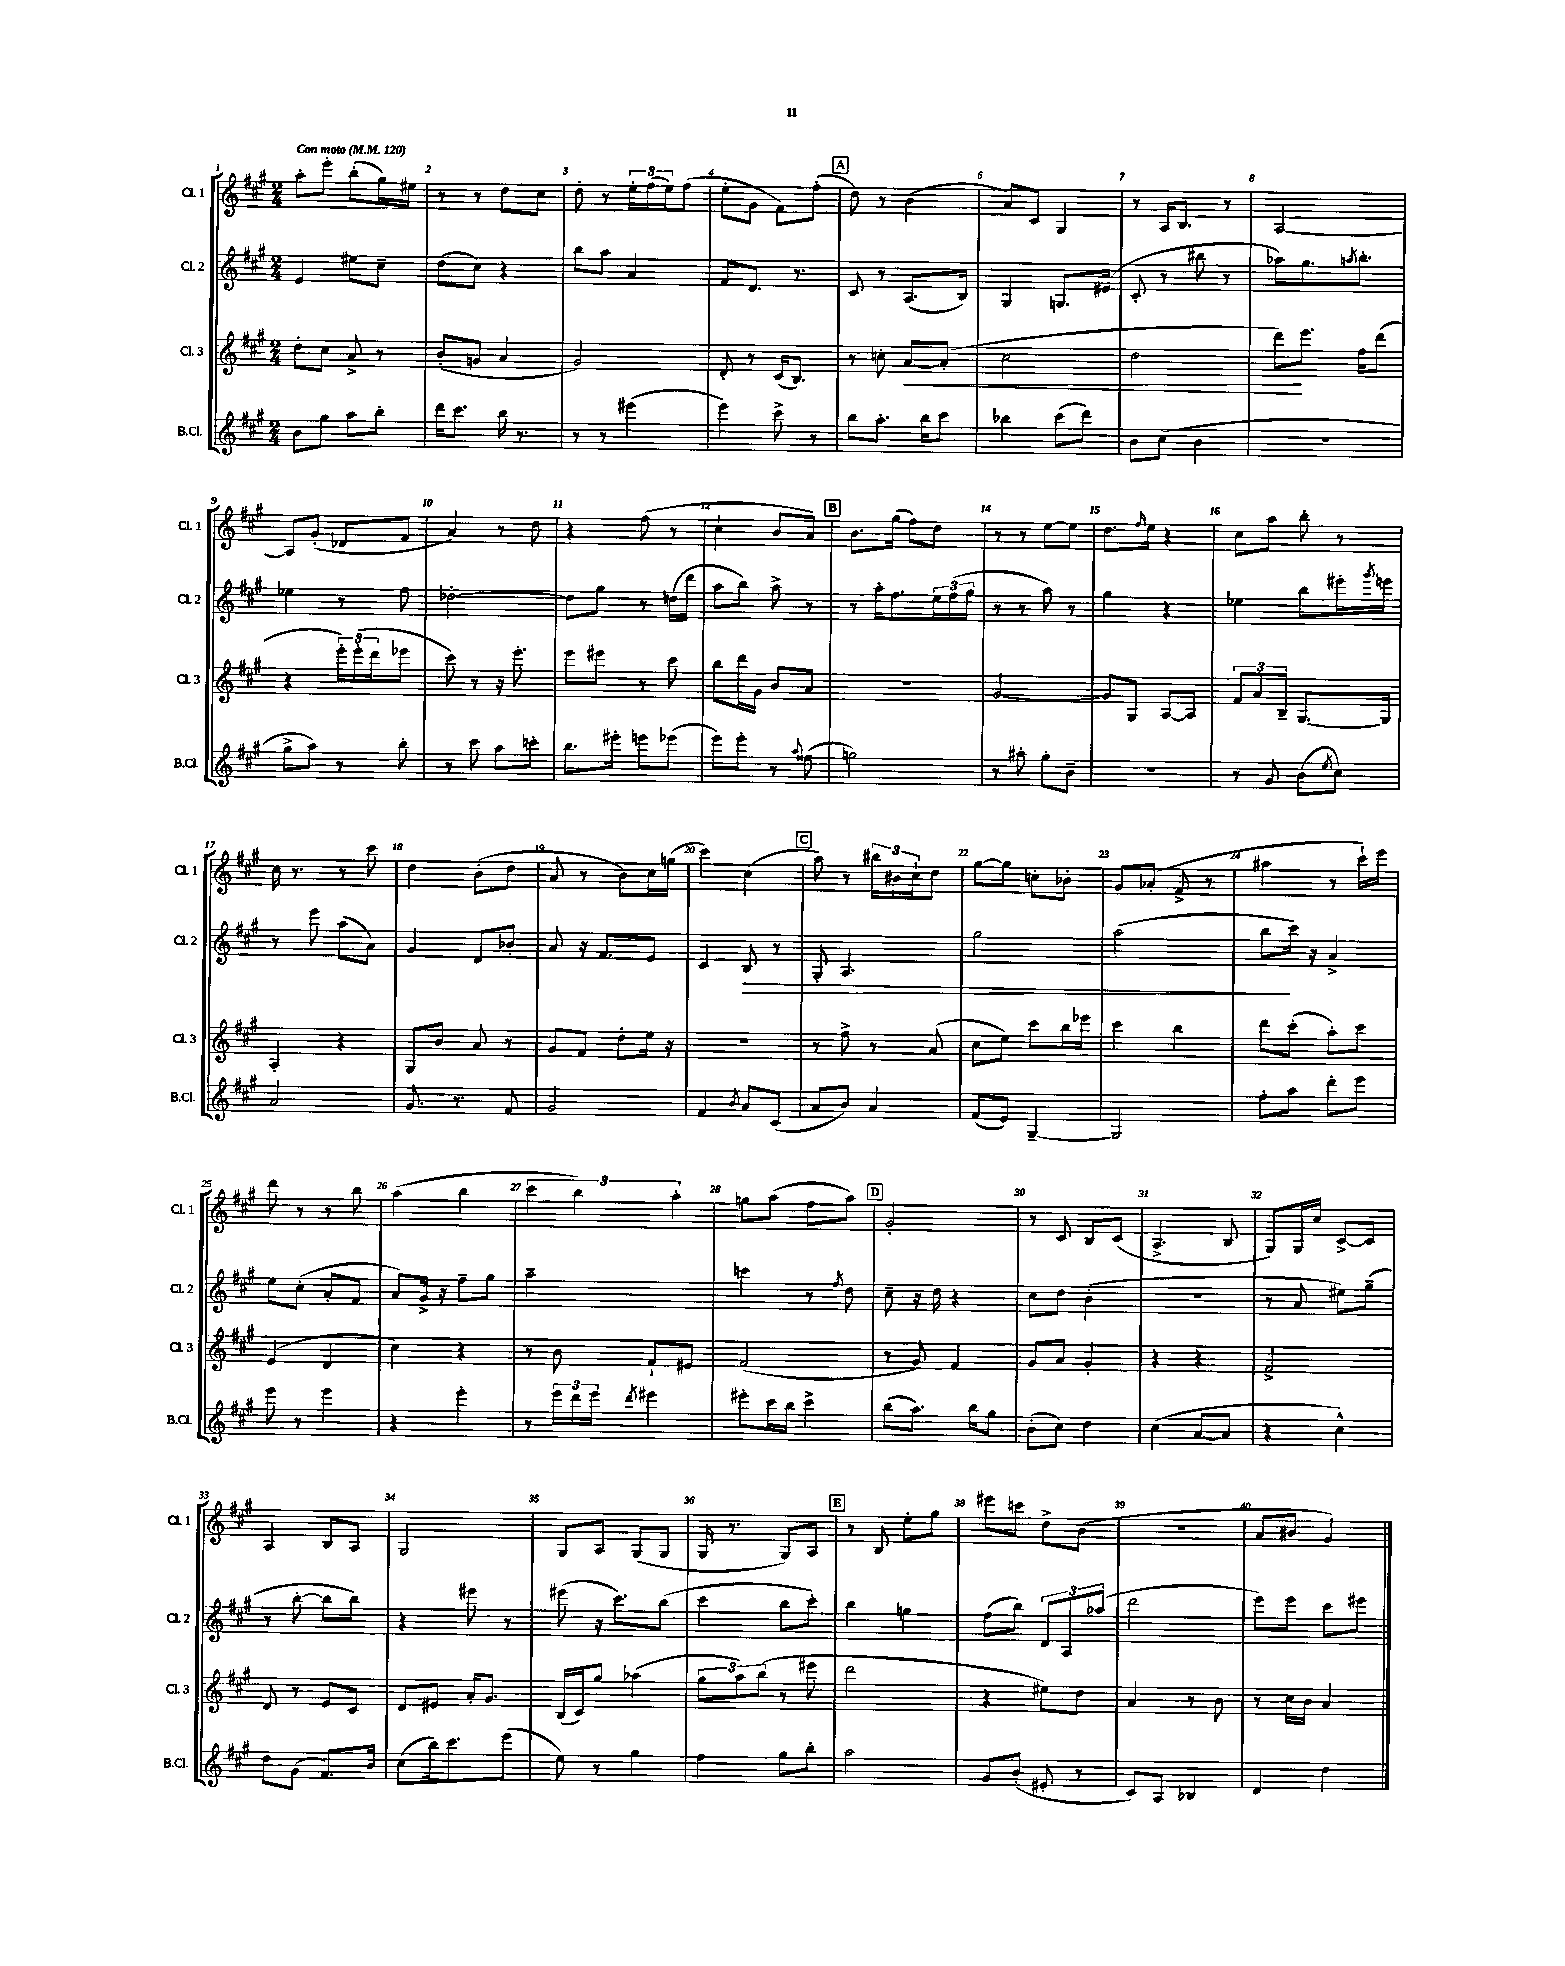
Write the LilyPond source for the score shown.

<<
\new StaffGroup <<
\new Staff = "s0" \with { instrumentName = "Cl. 1" shortInstrumentName = "Cl. 1" } {
    \clef treble \key a \major \numericTimeSignature \time 2/4 \tempo "Con moto" 4 = 120
    a''8-. e'''8-. b''8-.( gis''16) eis''16 |
    r8 r8 d''8 cis''8 |
    d''8-. r8 \tuplet 3/2 { e''16-. fis''16( e''16) } fis''8( |
    e''8-. gis'8 fis'8) fis''8-.( |
    \mark \markup { \box "A" } d''8) r8 b'4( |
    a'8) cis'8 gis4 |
    r8 a16 b8. r8 |
    a2~ |
    a8 gis'8-.( des'8 fis'8 |
    a'4) r8 d''8 |
    r4 fis''8( r8 |
    cis''4-! b'8 a'8) |
    \mark \markup { \box "B" } b'8. gis''16( fis''8) d''8 |
    r8 r8 e''8~ e''8 |
    d''8. \grace { fis''16 } e''16 r4 |
    cis''8 a''8 b''8-. r8 |
    cis''16 r8. r8 cis'''8 |
    d''4 b'8-.( d''8 |
    a'8 r8 b'8) cis''16 g''16( |
    cis'''4) cis''4( |
    \mark \markup { \box "C" } a''8) r8 \tuplet 3/2 { bis''16 bis'16 cis''16-! } d''8 |
    gis''8~ gis''8 c''8-. bes'8-. |
    gis'8 aes'8-.( fis'8-> r8 |
    ais''4 r8 cis'''16-!) e'''16 |
    d'''8 r8 r8 b''8 |
    a''4( b''4 |
    \tuplet 3/2 { cis'''4 b''4) a''4-. } |
    g''8 a''8( fis''8 a''8) |
    \mark \markup { \box "D" } gis'2-. |
    r8 cis'8 b8 cis'8( |
    a4.-> b8 |
    gis8) gis16 cis''16 cis'8~-> cis'8 |
    a4 b8 a8 |
    gis2 |
    gis8 a8 gis8( gis8 |
    gis16 r8. gis8) a8 |
    \mark \markup { \box "E" } r8 b8 e''8-. gis''8 |
    eis'''8 c'''8 d''8-> b'8( |
    r2 |
    a'8 bis'8 gis'4) \bar "|." |
}
\new Staff = "s1" \with { instrumentName = "Cl. 2" shortInstrumentName = "Cl. 2" } {
    \clef treble \key a \major \numericTimeSignature \time 2/4
    e'4 eis''8 cis''8-- |
    d''8( cis''8) r4 |
    b''8 a''8 a'4 |
    fis'8 d'8. r8. |
    \mark \markup { \box "A" } cis'8 r8 a8.( b16) |
    gis4 g8. eis'16( |
    cis'8-. r8 bis''8 r8 |
    aes''8) gis''8. \acciaccatura { a''8 } b''8.-. |
    ees''4 r8 fis''8 |
    des''2~-. |
    des''8 gis''8 r8 d''16( d'''16 |
    a''8 b''8) a''8-> r8 |
    \mark \markup { \box "B" } r8 a''16-. fis''8. \tuplet 3/2 { e''16 fis''16( gis''16 } |
    r8 r8 a''8) r8 |
    gis''4 r4 |
    ees''4 b''8 eis'''16-. \acciaccatura { gis'''8 } e'''16 |
    r8 e'''8 a''8( a'8) |
    gis'4 d'8 bes'8-. |
    a'8 r16 fis'8. e'8 |
    cis'4 b8\> r8 |
    \mark \markup { \box "C" } gis8-. a4. |
    gis''2 |
    a''2( |
    b''8\! cis'''16) r16 a'4-> |
    e''8 cis''8-.( a'8-. fis'8 |
    a'8) gis'16-> r16 fis''8-- gis''8 |
    a''2-- |
    c'''4 r8 \acciaccatura { fis''8 } d''8 |
    \mark \markup { \box "D" } cis''8-- r16 d''16 r4 |
    cis''8 d''8 b'4-.( |
    R2 |
    r8 a'8 eis''8) gis''8--( |
    r8 b''8~-. b''8 b''8) |
    r4 eis'''8 r8 |
    eis'''8( r16 cis'''8.) b''8( |
    cis'''4 b''8 cis'''8-.) |
    \mark \markup { \box "E" } b''4 g''4 |
    fis''8( b''8) \tuplet 3/2 { d'8 a8 aes''8( } |
    d'''2 |
    e'''8) e'''8 cis'''8 eis'''8 \bar "|." |
}
\new Staff = "s2" \with { instrumentName = "Cl. 3" shortInstrumentName = "Cl. 3" } {
    \clef treble \key a \major \numericTimeSignature \time 2/4
    d''8-. cis''8 a'8-> r8 |
    b'8-.( g'8 a'4 |
    gis'2) |
    d'8-. r8 cis'16( b8.) |
    \mark \markup { \box "A" } r8 c''8-. a'8~\< a'8-.( |
    cis''2 |
    d''2 |
    d'''8\!) e'''8. fis''16 d'''8( |
    r4 \tuplet 3/2 { e'''16-.) e'''16-.( d'''16 } ees'''8 |
    cis'''8) r8 r16 e'''8.-. |
    e'''8 eis'''8 r8 cis'''8 |
    b''8 d'''16 gis'16 b'8 a'8 |
    \mark \markup { \box "B" } R2 |
    gis'2~ |
    gis'8 gis8 a8~ a8 |
    \tuplet 3/2 { fis'8 a'8 b8-- } gis8.~ gis16 |
    a4-. r4 |
    gis8 b'8 a'8 r8 |
    gis'8 fis'8 d''8-. e''16 r16 |
    R2 |
    \mark \markup { \box "C" } r8 fis''8-> r8 a'8( |
    cis''8 e''8) cis'''8 b''16 ees'''16 |
    cis'''4 b''4 |
    d'''8 cis'''8-.( a''8-.) cis'''8 |
    e'4( d'4 |
    cis''4) r4 |
    r8 b'8 fis'8-! eis'8 |
    fis'2( |
    \mark \markup { \box "D" } r8 gis'8) fis'4 |
    gis'8 a'8 gis'4-. |
    r4 r4 |
    fis'2-> |
    d'8 r8 e'8 cis'8 |
    d'8 eis'8 a'16-. gis'8. |
    b16( cis'16) gis''8 aes''4( |
    \tuplet 3/2 { gis''8 a''8) b''8( } r8 eis'''8 |
    \mark \markup { \box "E" } d'''2 |
    r4 eis''8) d''8 |
    a'4 r8 b'8 |
    r8 cis''16 b'16 a'4 \bar "|." |
}
\new Staff = "s3" \with { instrumentName = "B.Cl." shortInstrumentName = "B.Cl." } {
    \clef treble \key a \major \numericTimeSignature \time 2/4
    b'8 gis''8 a''8 b''8-. |
    d'''16 cis'''8. b''16 r8. |
    r8 r8 eis'''4( |
    e'''4) cis'''8-> r8 |
    \mark \markup { \box "A" } b''8 a''8.-. b''16 cis'''8 |
    bes''4 cis'''8( d'''8) |
    b'8 cis''8( b'4 |
    R2 |
    gis''8-> a''8) r8 b''8-. |
    r8 cis'''8 a''8 c'''8-. |
    b''8. eis'''16-. e'''8 ees'''8( |
    e'''8) e'''8-. r8 \appoggiatura { a''8 } fisis''8( |
    \mark \markup { \box "B" } g''2) |
    r8 ais''8-. gis''8-. b'8-- |
    R2 |
    r8 gis'8 b'8( \acciaccatura { e''8 } cis''8) |
    a'2 |
    gis'8. r8. fis'8 |
    gis'2 |
    fis'4 \acciaccatura { b'8 } a'8 cis'8( |
    \mark \markup { \box "C" } a'8 b'8) a'4 |
    fis'8( e'8) gis4~-- |
    gis2 |
    fis''8-. a''8 d'''8-. e'''8 |
    e'''8 r8 e'''4 |
    r4 e'''4-. |
    r8 \tuplet 3/2 { e'''16 d'''16 e'''16 } \acciaccatura { d'''8 } eis'''4 |
    eis'''8-. cis'''16 b''16 cis'''4-> |
    \mark \markup { \box "D" } b''8( a''8.) b''16 gis''8 |
    b'8-.( cis''8) d''4 |
    cis''4( a'8~ a'8 |
    r4 cis''4-^) |
    d''8 gis'8( fis'8.) b'16 |
    cis''8( b''16) cis'''8. e'''8( |
    e''8) r8 gis''4 |
    fis''4 gis''8 b''8-. |
    \mark \markup { \box "E" } a''2 |
    gis'8 b'8-.( eis'8-. r8 |
    cis'8) a8 bes4 |
    d'4 d''4 \bar "|." |
}
>>
>>
\layout { \context { \Score \override BarNumber.break-visibility = ##(#f #t #t) barNumberVisibility = #all-bar-numbers-visible } }
